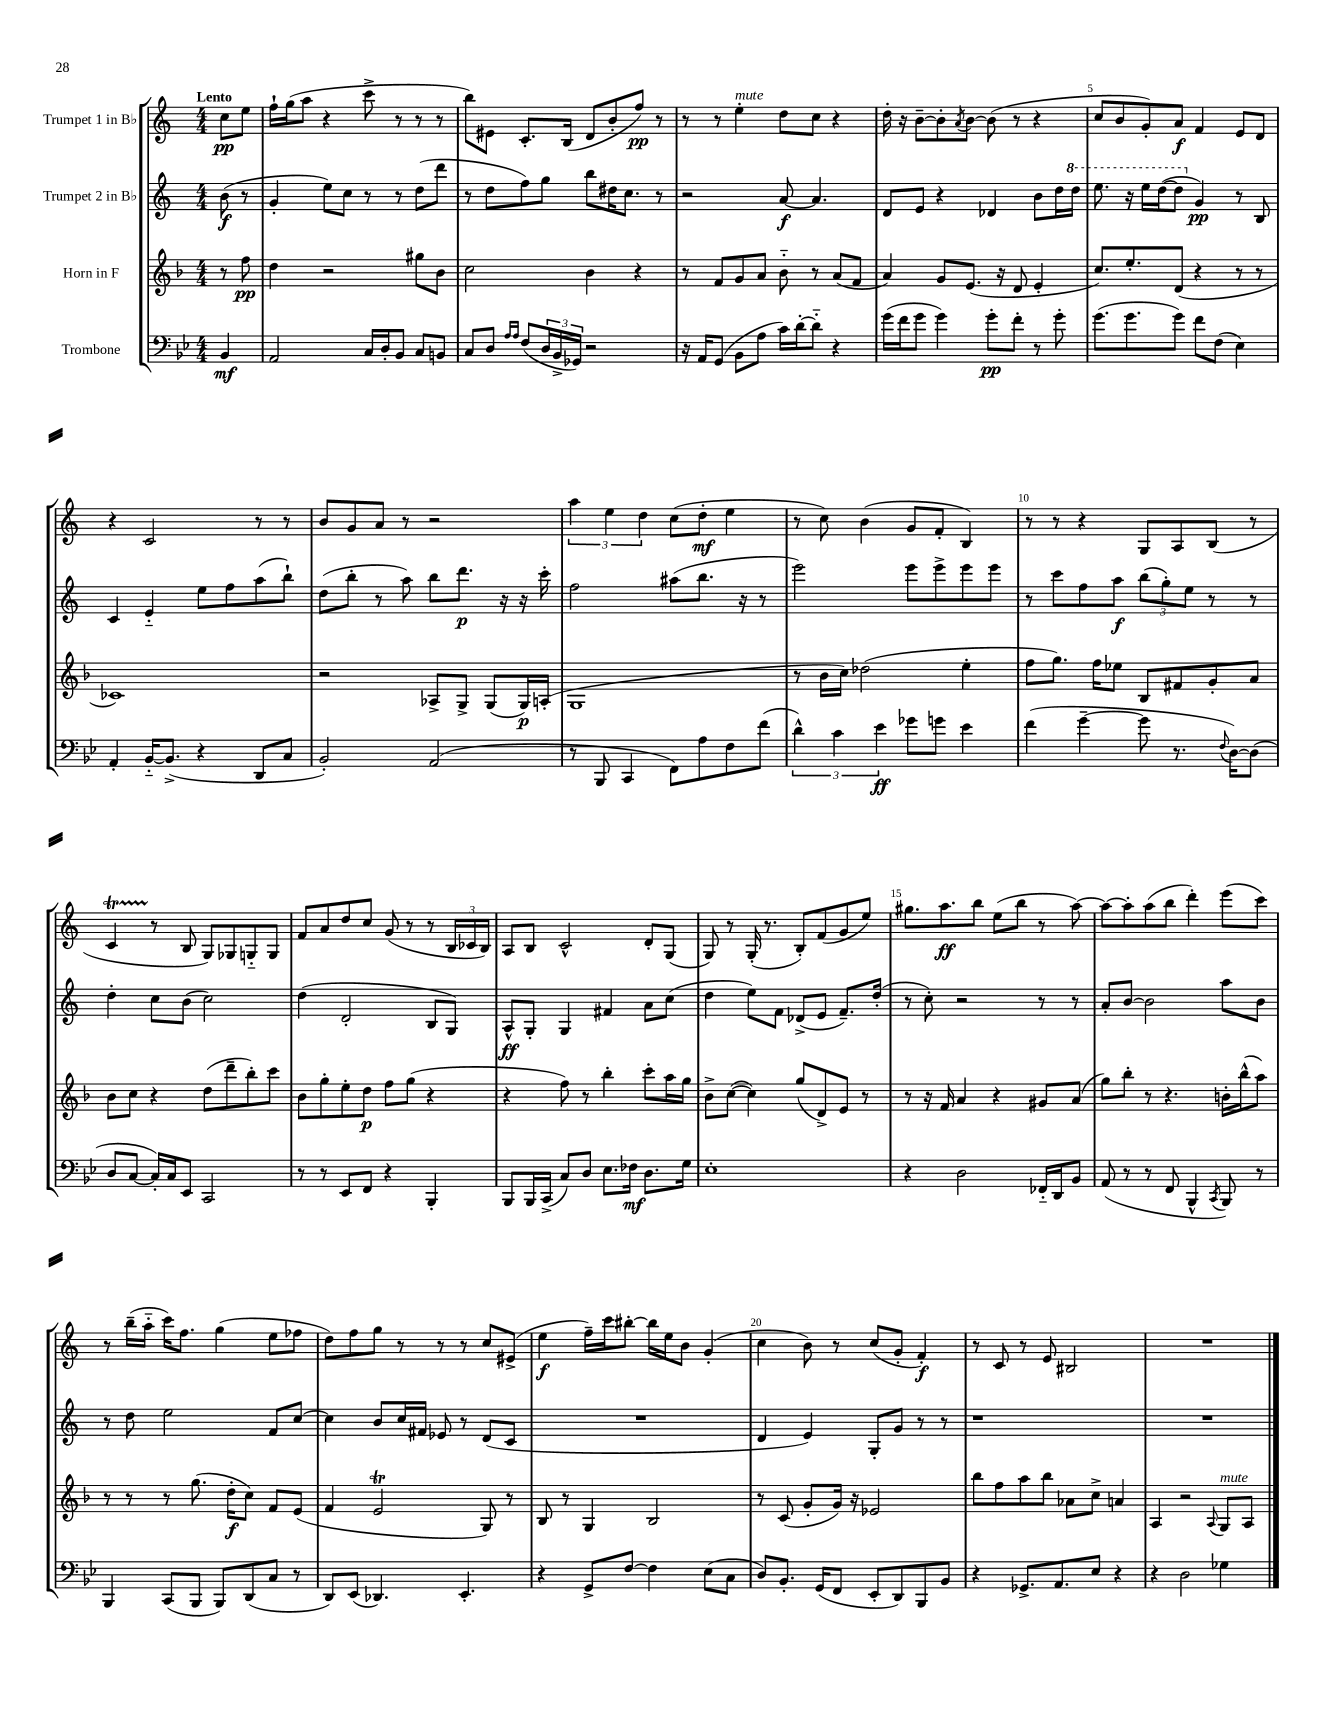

**kern	**dynam	**kern	**dynam	**kern	**dynam	**kern	**dynam
*part4	*part4	*part3	*part3	*part2	*part2	*part1	*part1
*staff4	*staff4	*staff3	*staff3	*staff2	*staff2	*staff1	*staff1
*I"Trombone	*	*I"Horn in F	*	*I"Trumpet 2 in B♭	*	*I"Trumpet 1 in B♭	*
*clefF4	*	*clefG2	*	*clefG2	*	*clefG2	*
*k[b-e-]	*	*k[b-]	*	*k[]	*	*k[]	*
*M4/4	*	*M4/4	*	*M4/4	*	*M4/4	*
=	=	=	=	=	=	=	=
!	!	!	!	!	!	!LO:TX:a:B:t=Lento	!
4BB-/	mf	8r	.	(8b\	f	8cc\L	pp
.	.	8ff\	pp	8r	.	8ee\J	.
=1	=1	=1	=1	=1	=1	=1	=1
2AA/	.	4dd\	.	4g'/	.	16ff`\LL	.
.	.	.	.	.	.	(16gg\J	.
.	.	.	.	.	.	8aa\J	.
.	.	2r	.	8ee\L)	.	4r	.
.	.	.	.	8cc\J	.	.	.
16C/LL	.	.	.	8r	.	8ccc^\	.
16D'/J	.	.	.	.	.	.	.
8BB-/J	.	.	.	8r	.	8r	.
8C/L	.	8gg#X\L	.	(8dd\L	.	8r	.
8BBn/J	.	8b-\J	.	8ddd\J	.	8r	.
=2	=2	=2	=2	=2	=2	=2	=2
8C/L	.	2cc\	.	8r	.	8bb\L)	.
8D/J	.	.	.	8dd\L	.	8e#X\J	.
16qqA/LL	.	.	.	.	.	.	.
16qqA/JJ	.	.	.	.	.	.	.
(8F/L	.	.	.	8ff\)	.	8.c'/L	.
24D/L	.	.	.	8gg\J	.	.	.
24BB-^/	.	.	.	.	.	.	.
.	.	.	.	.	.	(16B/Jk	.
24GG-X/JJ)	.	.	.	.	.	.	.
2r	.	4b-\	.	8bb\L	.	8d/L	.
.	.	.	.	16dd#X\K	.	8b'/	.
.	.	.	.	8.cc\J	.	.	.
.	.	4r	.	.	.	8ff/J)	pp
.	.	.	.	8r	.	8r	.
=3	=3	=3	=3	=3	=3	=3	=3
16r	.	8r	.	2r	.	8r	.
16AA/KL	.	.	.	.	.	.	.
(8GG/J	.	8f/L	.	.	.	8r	.
!	!	!	!	!	!	!LO:TX:a:i:t=mute	!
8BB-\L	.	8g/	.	.	.	4ee'\	.
8A\J	.	8a/J	.	.	.	.	.
16c\LL)	.	8b-\	.	[8a/	f	8dd\L	.
[16d'\J	.	.	.	.	.	.	.
8d\J]	.	8r	.	4.a/]	.	8cc\J	.
4r	.	(8a/L	.	.	.	4r	.
.	.	8f/J	.	.	.	.	.
=4	=4	=4	=4	=4	=4	=4	=4
(16g\LL	.	4a/)	.	8d/L	.	16dd'\	.
16f\J	.	.	.	.	.	16r	.
8g\J	.	.	.	8e/J	.	[8b~\L	.
4g\)	.	8g/L	.	4r	.	8b'\]	.
.	.	.	.	.	.	8qa/	.
.	.	(8.e/J	.	.	.	[8b\J	.
8g'\L	pp	.	.	4d-X/	.	(8b\]	.
.	.	16r	.	.	.	.	.
8f'\J	.	8d/	.	.	.	8r	.
8r	.	4e'/	.	8b\L	.	4r	.
8g'\	.	.	.	16dd\L	.	.	.
*	*	*	*	*8va	*	*	*
.	.	.	.	16ddd\JJ	.	.	.
=5	=5	=5	=5	=5	=5	=5	=5
(8.g\L	.	8.cc/L)	.	8.eee\	.	8cc/L	.
.	.	.	.	.	.	8b/	.
8.g\	.	8.ee'/	.	16r	.	.	.
.	.	.	.	16eee\LL	.	8g'/)	.
.	.	.	.	([16ddd\J	.	.	.
8g\J)	.	(8d/J	.	8ddd\J]	.	8a/J	f
*	*	*	*	*X8va	*	*	*
8f\L	.	4r	.	4g/)	pp	4f/	.
(8F\J	.	.	.	.	.	.	.
4E-\)	.	8r	.	8r	.	8e/L	.
.	.	8r	.	8B/	.	8d/J	.
!!LO:LB:g=z
=6	=6	=6	=6	=6	=6	=6	=6
4AA'/	.	1c-X)	.	4c/	.	4r	.
[16BB-/KL	.	.	.	4e/	.	2c/	.
(8.BB-^/J]	.	.	.	.	.	.	.
4r	.	.	.	8ee\L	.	.	.
.	.	.	.	8ff\	.	.	.
8DD/L	.	.	.	(8aa\	.	8r	.
8C/J	.	.	.	8bb`\J)	.	8r	.
=7	=7	=7	=7	=7	=7	=7	=7
2BB-'/)	.	2r	.	(8dd\L	.	8b/L	.
.	.	.	.	8bb'\J	.	8g/	.
.	.	.	.	8r	.	8a/J	.
.	.	.	.	8aa\)	.	8r	.
(2AA/	.	8A-X^/L	.	8bb\L	.	2r	.
.	.	8G^/J	.	8.ddd\J	p	.	.
.	.	(8G/L	.	.	.	.	.
.	.	.	.	16r	.	.	.
.	.	16G/L)	p	16r	.	.	.
.	.	(16An'/JJ	.	16ccc'\	.	.	.
=8	=8	=8	=8	=8	=8	=8	=8
8r	.	1G	.	2ff\	.	6aa\	.
8BBB-/	.	.	.	.	.	.	.
.	.	.	.	.	.	6ee\	.
4CC/	.	.	.	.	.	.	.
.	.	.	.	.	.	6dd\	.
8FF\L)	.	.	.	(8aa#X\L	.	(8cc\L	.
8A\	.	.	.	8.bb\J	.	8dd'\J	mf
8F\	.	.	.	.	.	4ee\	.
.	.	.	.	16r	.	.	.
(8f\J	.	.	.	8r	.	.	.
=9	=9	=9	=9	=9	=9	=9	=9
6d^^\)	.	8r	.	2eee\)	.	8r	.
.	.	16b-\LL	.	.	.	8cc\)	.
6c\	.	.	.	.	.	.	.
.	.	16cc\JJ)	.	.	.	.	.
.	.	(2dd-X\	.	.	.	(4b\	.
6e-\	ff	.	.	.	.	.	.
8g-X\L	.	.	.	8eee\L	.	8g/L	.
8gn\J	.	.	.	8eee^\	.	8f'/J	.
4e-\	.	4ee'\	.	8eee\	.	4B/)	.
.	.	.	.	8eee\J	.	.	.
=10	=10	=10	=10	=10	=10	=10	=10
(4f\	.	8ff\L	.	8r	.	8r	.
.	.	8.gg\J)	.	8ccc\L	.	8r	.
[4g~\	.	.	.	8ff\	.	4r	.
.	.	16ff\KL	.	.	.	.	.
.	.	8ee-X\J	.	8aa\J	f	.	.
8g\]	.	8B-/L	.	(12bb\L	.	8G/L	.
.	.	.	.	12gg'\)	.	.	.
8.r	.	8f#X/	.	.	.	8A/	.
.	.	.	.	12ee\J	.	.	.
.	.	8g'/	.	8r	.	(8B/J	.
8qqF/	.	.	.	.	.	.	.
[16D\KL)	.	.	.	.	.	.	.
(8D\J]	.	8a/J	.	8r	.	8r	.
!!LO:LB:g=z
=11	=11	=11	=11	=11	=11	=11	=11
8D/L	.	8b-\L	.	4dd'\	.	4cT/	.
[8C/J	.	8cc\J	.	.	.	.	.
16C'/LL])	.	4r	.	8cc\L	.	8r	.
16C/J	.	.	.	.	.	.	.
8EE-/J	.	.	.	(8b\J	.	8B/	.
2CC/	.	(8dd\L	.	2cc\)	.	8G/L)	.
.	.	8ddd~\	.	.	.	8G-X/	.
.	.	8bb-'\)	.	.	.	8Gn/	.
.	.	8ccc\J	.	.	.	8G/J	.
=12	=12	=12	=12	=12	=12	=12	=12
8r	.	8b-\L	.	(4dd\	.	8f/L	.
8r	.	8gg'\	.	.	.	8a/	.
8EE-/L	.	8ee'\	.	2d'/	.	8dd/	.
8FF/J	.	8dd\J	p	.	.	8cc/J	.
4r	.	8ff\L	.	.	.	(8g/	.
.	.	(8gg\J	.	.	.	8r	.
4BBB-'/	.	4r	.	8B/L	.	8r	.
.	.	.	.	8G/J)	.	24B/LL	.
.	.	.	.	.	.	24c-X/	.
.	.	.	.	.	.	24B/JJ)	.
=13	=13	=13	=13	=13	=13	=13	=13
8BBB-/L	.	4r	.	8A^^/L	ff	8A/L	.
16BBB-/L	.	.	.	8G'/J	.	8B/J	.
(16CC^/JJ	.	.	.	.	.	.	.
8C/L)	.	8ff\)	.	4G/	.	2c^^/	.
8D/J	.	8r	.	.	.	.	.
8.E-\L	.	4bb-'\	.	4f#X/	.	.	.
16F-X\Jk	mf	.	.	.	.	.	.
8.D\L	.	8ccc'\L	.	8a\L	.	8d'/L	.
.	.	16aa\L	.	(8cc\J	.	(8G/J	.
16G\Jk	.	16gg\JJ	.	.	.	.	.
=14	=14	=14	=14	=14	=14	=14	=14
1E-'	.	8b-^\L	.	4dd\	.	8G/)	.
.	.	([8cc\J	.	.	.	8r	.
.	.	4cc\])	.	8ee\L)	.	(16G'/	.
.	.	.	.	.	.	8.r	.
.	.	.	.	8f\J	.	.	.
.	.	(8gg/L	.	(8d-X^/L	.	8B'/L)	.
.	.	8d^/)	.	8e/J	.	(8f/	.
.	.	8e/J	.	8.f~/L)	.	8g/	.
.	.	8r	.	.	.	8ee/J)	.
.	.	.	.	(16dd'/Jk	.	.	.
=15	=15	=15	=15	=15	=15	=15	=15
4r	.	8r	.	8r	.	8.gg#X\L	.
.	.	16r	.	8cc'\)	.	.	.
.	.	16f/	.	.	.	8.aa\	ff
2D\	.	4a/	.	2r	.	.	.
.	.	.	.	.	.	8bb\J	.
.	.	4r	.	.	.	(8ee\L	.
.	.	.	.	.	.	8bb\J	.
16FF-X/LL	.	8g#X/L	.	8r	.	8r	.
16DD/J	.	.	.	.	.	.	.
8BB-/J	.	(8a/J	.	8r	.	[8aa\)	.
=16	=16	=16	=16	=16	=16	=16	=16
(8AA/	.	8gg\L)	.	8a'/L	.	8aa\L_	.
8r	.	8bb-'\J	.	[8b/J	.	8aa'\]	.
8r	.	8r	.	2b\]	.	(8aa\	.
8FF/	.	4.r	.	.	.	8bb\J	.
4BBB-^^/	.	.	.	.	.	4ddd'\)	.
8qCC/	.	.	.	.	.	.	.
8BBB-/)	.	16bn'\LL	.	8aa\L	.	(8eee\L	.
.	.	(16bb-^^\J	.	.	.	.	.
8r	.	8aa\J)	.	8b\J	.	8ccc\J)	.
!!LO:LB:g=z
=17	=17	=17	=17	=17	=17	=17	=17
4BBB-/	.	8r	.	8r	.	8r	.
.	.	8r	.	8dd\	.	(16bb~\LL	.
.	.	.	.	.	.	16aa\JJ	.
(8CC/L	.	8r	.	2ee\	.	16ccc\KL)	.
.	.	.	.	.	.	8.ff\J	.
8BBB-/J	.	(8.gg\	.	.	.	.	.
8BBB-/L)	.	.	.	.	.	(4gg\	.
.	.	16dd'\KL	f	.	.	.	.
(8DD/	.	8cc\J)	.	.	.	.	.
8C/J	.	8f/L	.	8f/L	.	8ee\L	.
8r	.	(8e/J	.	[8cc/J	.	8ff-X\J	.
=18	=18	=18	=18	=18	=18	=18	=18
8DD/L)	.	4f/	.	4cc\]	.	8dd\L)	.
(8EE-/J	.	.	.	.	.	8ff\	.
4.DD-X/)	.	2et/	.	8b/L	.	8gg\J	.
.	.	.	.	16cc/L	.	8r	.
.	.	.	.	16f#X/JJ	.	.	.
.	.	.	.	8e-X/	.	8r	.
4.EE-'/	.	.	.	8r	.	8r	.
.	.	8G/)	.	(8d/L	.	8cc/L	.
.	.	8r	.	8c/J	.	(8e#X^/J	.
=19	=19	=19	=19	=19	=19	=19	=19
4r	.	8B-/	.	1r	.	4ee\	f
.	.	8r	.	.	.	.	.
8GG^/L	.	4G/	.	.	.	16ff~\LL)	.
.	.	.	.	.	.	16ccc\J	.
[8F/J	.	.	.	.	.	[8bb#X'\J	.
4F\]	.	2B-/	.	.	.	16bb#\LL]	.
.	.	.	.	.	.	16ee\J	.
.	.	.	.	.	.	8b\J	.
(8E-\L	.	.	.	.	.	(4g'/	.
8C\J	.	.	.	.	.	.	.
=20	=20	=20	=20	=20	=20	=20	=20
8D/L)	.	8r	.	4d/	.	4cc\	.
8.BB-'/J	.	(8c/	.	.	.	.	.
.	.	8g'/L	.	4e/)	.	8b\)	.
(16GG/KL	.	.	.	.	.	.	.
8FF/J	.	16g/Jk)	.	.	.	8r	.
.	.	16r	.	.	.	.	.
8EE-'/L	.	2e-X/	.	8G'/L	.	(8cc/L	.
8DD/)	.	.	.	8g/J	.	8g'/J	.
8BBB-/	.	.	.	8r	.	4f'/)	f
8BB-/J	.	.	.	8r	.	.	.
=21	=21	=21	=21	=21	=21	=21	=21
4r	.	8bb-\L	.	1r	.	8r	.
.	.	8ff\	.	.	.	8c/	.
8.GG-X^/L	.	8aa\	.	.	.	8r	.
.	.	8bb-\J	.	.	.	8e/	.
8.AA/	.	.	.	.	.	.	.
.	.	8a-X\L	.	.	.	2B#X/	.
8E-/J	.	8cc^\J	.	.	.	.	.
4r	.	4an/	.	.	.	.	.
=22	=22	=22	=22	=22	=22	=22	=22
4r	.	4A/	.	1r	.	1r	.
2D\	.	2r	.	.	.	.	.
.	.	8qqA/	.	.	.	.	.
!	!	!LO:TX:a:i:t=mute	!	!	!	!	!
4G-X\	.	8G/L	.	.	.	.	.
.	.	8A/J	.	.	.	.	.
==	==	==	==	==	==	==	==
*-	*-	*-	*-	*-	*-	*-	*-
